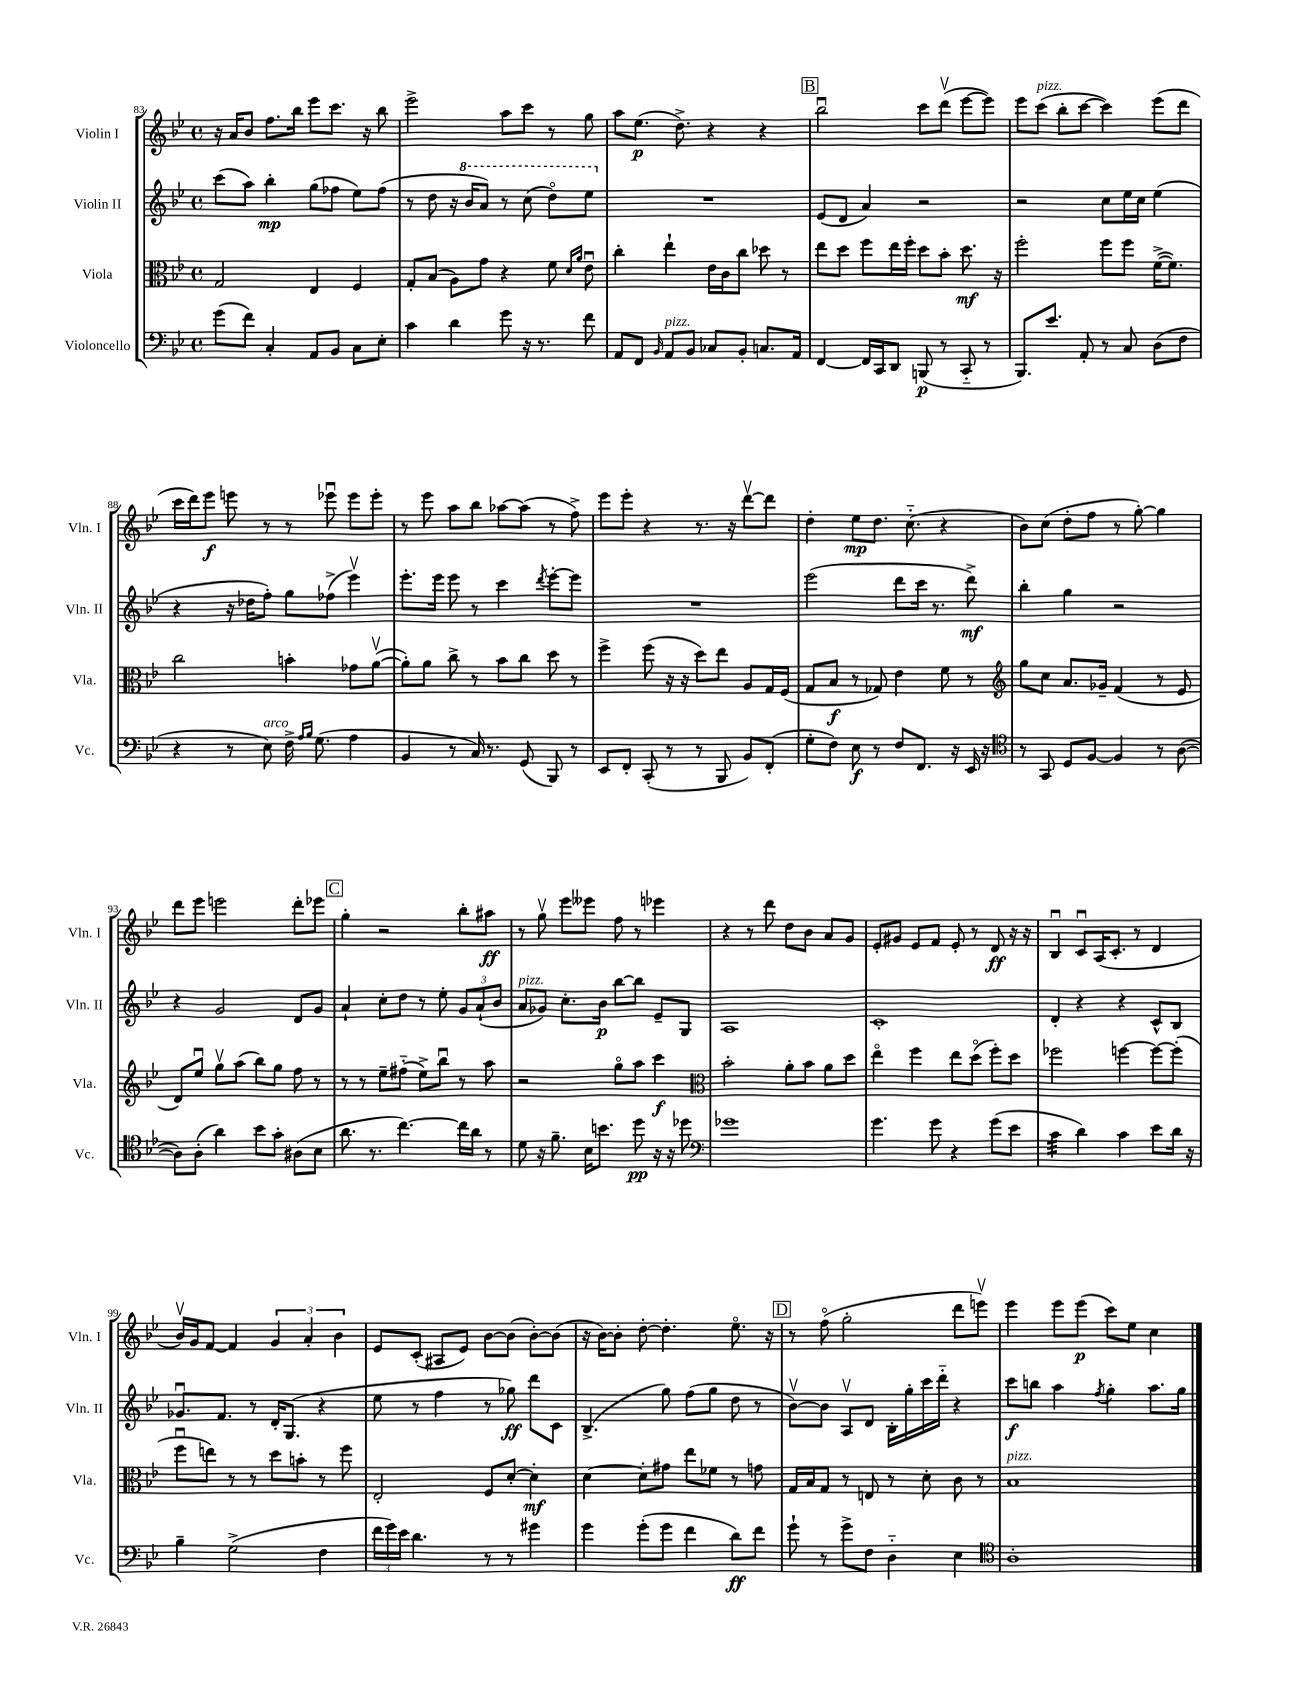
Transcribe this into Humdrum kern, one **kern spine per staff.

**kern	**kern	**kern	**kern
*staff4	*staff3	*staff2	*staff1
*clefF4	*clefC3	*clefG2	*clefG2
*k[b-e-]	*k[b-e-]	*k[b-e-]	*k[b-e-]
*M4/4	*M4/4	*M4/4	*M4/4
*met(c)	*met(c)	*met(c)	*met(c)
(8g\L	2G/	(8ccc\L	16r
.	.	.	16a/LK
8f\J)	.	8aa\J)	8b-/J
4C'/	.	4bb-'\	8.ff\L
.	.	.	16bb-\Jk
8AA/L	4E-/	(8gg\L	8eee-\L
8BB-/J	.	8ff-\J	8.ccc\J
8C\L	4F/	8ee-\L)	.
.	.	.	16r
8E-'\J	.	(8ff-\J	8bb-\
=	=	=	=
4c\	8G'/L	8r	2eee-^\
.	(8B-/J	8dd\	.
4d\	8A\L)	16r	.
.	.	16bb-/LK	.
.	8g\J	8aa/J)	.
8g\	4r	8r	8aa\L
16r	.	(8ccc\	8ccc\J
8.r	.	.	.
.	8f\	8dddo\L)	8r
.	16qqd/LL	.	.
.	16qqa/JJ	.	.
8f\	8e-u\	8eee-\J	8gg\
=	=	=	=
8AA/L	4cc'\	1r	8aa\L
8FF/J	.	.	(8.ee-\J
16qqBB-/	.	.	.
8AA/L	4ee-`\	.	.
.	.	.	8.dd^\)
8BB-/J	.	.	.
8C-/L	16e-\LL	.	4r
.	16c\J	.	.
8BB-'/J	8cc\J	.	.
8.C/L	8dd-\	.	4r
.	8r	.	.
16AA/Jk	.	.	.
=	=	=	=
[4FF/	8ee-\L	(8e-/L	2bb-u\
.	8dd\J	8d/J	.
16FF/]LL	8ff\L	4a/)	.
16CC/J	.	.	.
8DD/J	16ee-\L	.	.
.	16ff'\JJ	.	.
(8BBB/	8dd\L	2r	8ccc\L
8r	8b-'\J	.	(8dddv\J
8CC'~/	8.dd\	.	[8eee-\L
8r	.	.	8eee-\]J)
.	16r	.	.
=	=	=	=
8.BBB-/L)	2ff'\	2r	8eee-\L
.	.	.	(8ccc\J
8.e-/J	.	.	.
.	.	.	8bb-'\L
8AA'/	.	.	[8ccc\J
8r	8ff\L	8cc\L	4ccc\])
8C/	8ff\J	16ee-\L	.
.	.	16cc\JJ	.
(8D\L	([16f^\LK	(4ee-\	(8eee-\L
.	8.f\]J)	.	.
8F\J	.	.	8ddd\J
=	=	=	=
4r	2cc\	4r	16ccc\LL
.	.	.	16ddd\J)
.	.	.	8eee-\J
8r	.	16r	8eee\
.	.	16dd-\LK	.
8E-\)	.	8ff'\J)	8r
16F^\	4b'\	8gg\L	8r
16qqA/LL	.	.	.
16qqB-/JJ	.	.	.
(8.G\	.	.	.
.	.	(8ff-^\J	8eee-u\
4A\	8g-\L	4eee-v\)	8eee-\L
.	([8av\J	.	8eee-'\J
=	=	=	=
4BB-/	8a'\]L)	8.eee-'\L	8r
.	8a\J	.	8eee-\
.	.	16eee-\Jk	.
8r	8cc^\	8eee-\	8aa\L
16C/)	8r	8r	8bb-\J
8.r	.	.	.
.	8b-\L	4ccc\	[8aa-\L
(8GG/	8cc\J	.	(8aa-\]J
.	.	8qddd/	.
8BBB-/)	8dd\	[8eee-'\L	8r
8r	8r	8eee-\]J	8ff^\)
=	=	=	=
8EE-/L	4ff^\	1r	8eee-\L
8FF'/J	.	.	8eee-'\J
(8CC'/	(8ff\	.	4r
8r	16r	.	.
.	16r	.	.
8r	8dd\L)	.	8.r
8BBB-/	8ee-\J	.	.
.	.	.	16r
8BB-/L)	8A/L	.	[8dddv\L
(8FF'/J	16G/L	.	8ddd\]J
.	(16F/JJ	.	.
=	=	=	=
8G'\L	8G/L	(2eee-\	4dd'\
8F\J)	8B-/J	.	.
8E-\	8r	.	8ee-\L
8r	8G-/)	.	8.dd\J
8F/L	4e-\	8ddd\L	.
.	.	.	(8.cc'~\
8.FF/J	.	16ccc\Jk	.
.	.	8.r	.
.	8f\	.	4r
16r	.	.	.
16EE-/	8r	8ddd^\)	.
16r	.	.	.
=	=	=	=
*clefC4	*clefG2	*	*
8r	8gg\L	4bb-'\	8b-\L)
8GG/	8cc\J	.	(8cc\J
8D/L	8.a/L	4gg\	8dd'\L
[8F/J	.	.	8ff\J
.	16g-~/Jk	.	.
4F/]	(4f/	2r	8r
.	.	.	[8gg'\)
8r	8r	.	4gg\]
([8A\	8e-/	.	.
=	=	=	=
8A\]L)	8d/L)	4r	8ddd\L
(8A'\J	8ee-u/J	.	8eee-\J
4a\)	8ggv\L	2g/	2eee\
.	(8aa\J	.	.
8b-\L	8bb-\L)	.	.
8g'\J	8gg\J	.	.
(8A#\L	8ff\	8d/L	8ddd'\L
8B-\J	8r	8g/J	8eee-\J
=	=	=	=
8.a\	8r	4a`/	4gg'\
.	8r	.	.
8.r	.	.	.
.	8ee-~\L	8cc'\L	2r
[4.cc\)	(8ff#'~\J	8dd\J	.
.	8ee-^\L)	8r	.
.	8bb-u\J	8ee-'\	.
16cc\]LL	8r	12g/L	8bb-'\L
16a\JJ	.	.	.
.	.	(12a`/	.
8r	8aa\	.	8aa#\J
.	.	12b-/J	.
=	=	=	=
8d\	2r	8a/L	8r
16r	.	8g-/J)	8ggv\
8.f~\	.	.	.
.	.	8.cc'\L	8eee-\L
16B-\LK	.	.	8eee--\J
8.b\J	.	16b-\Jk	.
.	8ggo\L	[8bb-\L	8ff\
8dd\	8aa\J	8bb-\]J	8r
16r	4ccc\	8e-~/L	4eee-\
16r	.	.	.
8dd-\	.	8G/J	.
=	=	=	=
*clefF4	*clefC3	*	*
1g-	2b-'\	1A	4r
.	.	.	8r
.	.	.	8ddd\
.	8a'\L	.	8dd\L
.	8b-\J	.	8b-\J
.	8a\L	.	8a/L
.	8dd\J	.	8g/J
=	=	=	=
4.g\	4ee-o\	1c'	8e-'/L
.	.	.	8g#/J
.	4ff\	.	8e-/L
8g\	.	.	8f/J
4r	8ee-\L	.	8e-'/
.	(8ddo\J	.	8r
(8g\L	8ff'\L)	.	8d/
8e-\J	8dd\J	.	16r
.	.	.	16r
=	=	=	=
4c\	2ff-\	4d'/	4B-u/
4d\)	.	4r	8cu/L
.	.	.	(16A/K
.	.	.	8.c'/J
4c\	[4ff\	4r	.
.	.	.	8r
8e-\L	8ff\_L	8c^^/L	4d/
16d\Jk	(8ff'\]J	8B-/J	.
16r	.	.	.
=	=	=	=
4B-~\	8ffu\L	8.g-u/L	16b-v/LL)
.	.	.	16g/J
.	8ee\J)	.	[8f/J
.	.	8.f/J	.
(2G^\	8r	.	4f/]
.	8r	8r	.
.	8dd\L	16d'/LK	6g/
.	.	(8.G/J	.
.	8b'\J	.	.
.	.	.	6a'/
4F\	8r	4r	.
.	.	.	6b-\
.	8ff\	.	.
=	=	=	=
24f\LL	2E-'/	8ee-\	8e-/L
24g\)	.	.	.
24e-\JJ	.	.	.
4.d\	.	8r	(8c'/J
.	.	4ff\	8A#/L
.	.	.	8e-/J)
8r	8F/L	8r	[8b-\L
8r	[8d'/J	8gg-\)	(8b-\]J
4g#\	4d'\]	8ddd\L	[8b-'\L)
.	.	8c\J	(8b-\]J
=	=	=	=
4g\	[4d\	(4.B-^/	16r
.	.	.	[16b-\LK)
.	.	.	8b-'\]J
(8g'\L	8d'\]L	.	[8dd'\
8g\J	8g#\J	8gg\)	4.dd'\]
4f\	8ee-\L	(8ff\L	.
.	8f-\J	8gg\J	.
8d\L)	8r	8dd\	8.ee-o\
8f\J	8g\	8r	.
.	.	.	16r
=	=	=	=
8g`\	16G/LL	[8b-v\L)	8r
.	16B-/J	.	.
8r	8G/J	8b-\]J	(8ffo\
8g^\L	8r	8Av/L	2gg'\
8F\J	8E/	8d/J	.
4D'~\	8r	16B-'\LL	.
.	.	16gg'\	.
.	8d'\	16ccc\	.
.	.	16ddd'~\JJ	.
4E-\	8c\	4r	8ddd\L
.	8r	.	8eeev\J)
=	=	=	=
*clefC4	*	*	*
1A'	1B-	8ccc\L	4eee-\
.	.	8bb\J	.
.	.	4aa\	8eee-\L
.	.	.	(8eee-\J
.	.	8qff/	.
.	.	4gg'\	8ccc\L)
.	.	.	8ee-\J
.	.	8.aa\L	4cc\
.	.	16gg\Jk	.
==	==	==	==
*-	*-	*-	*-
